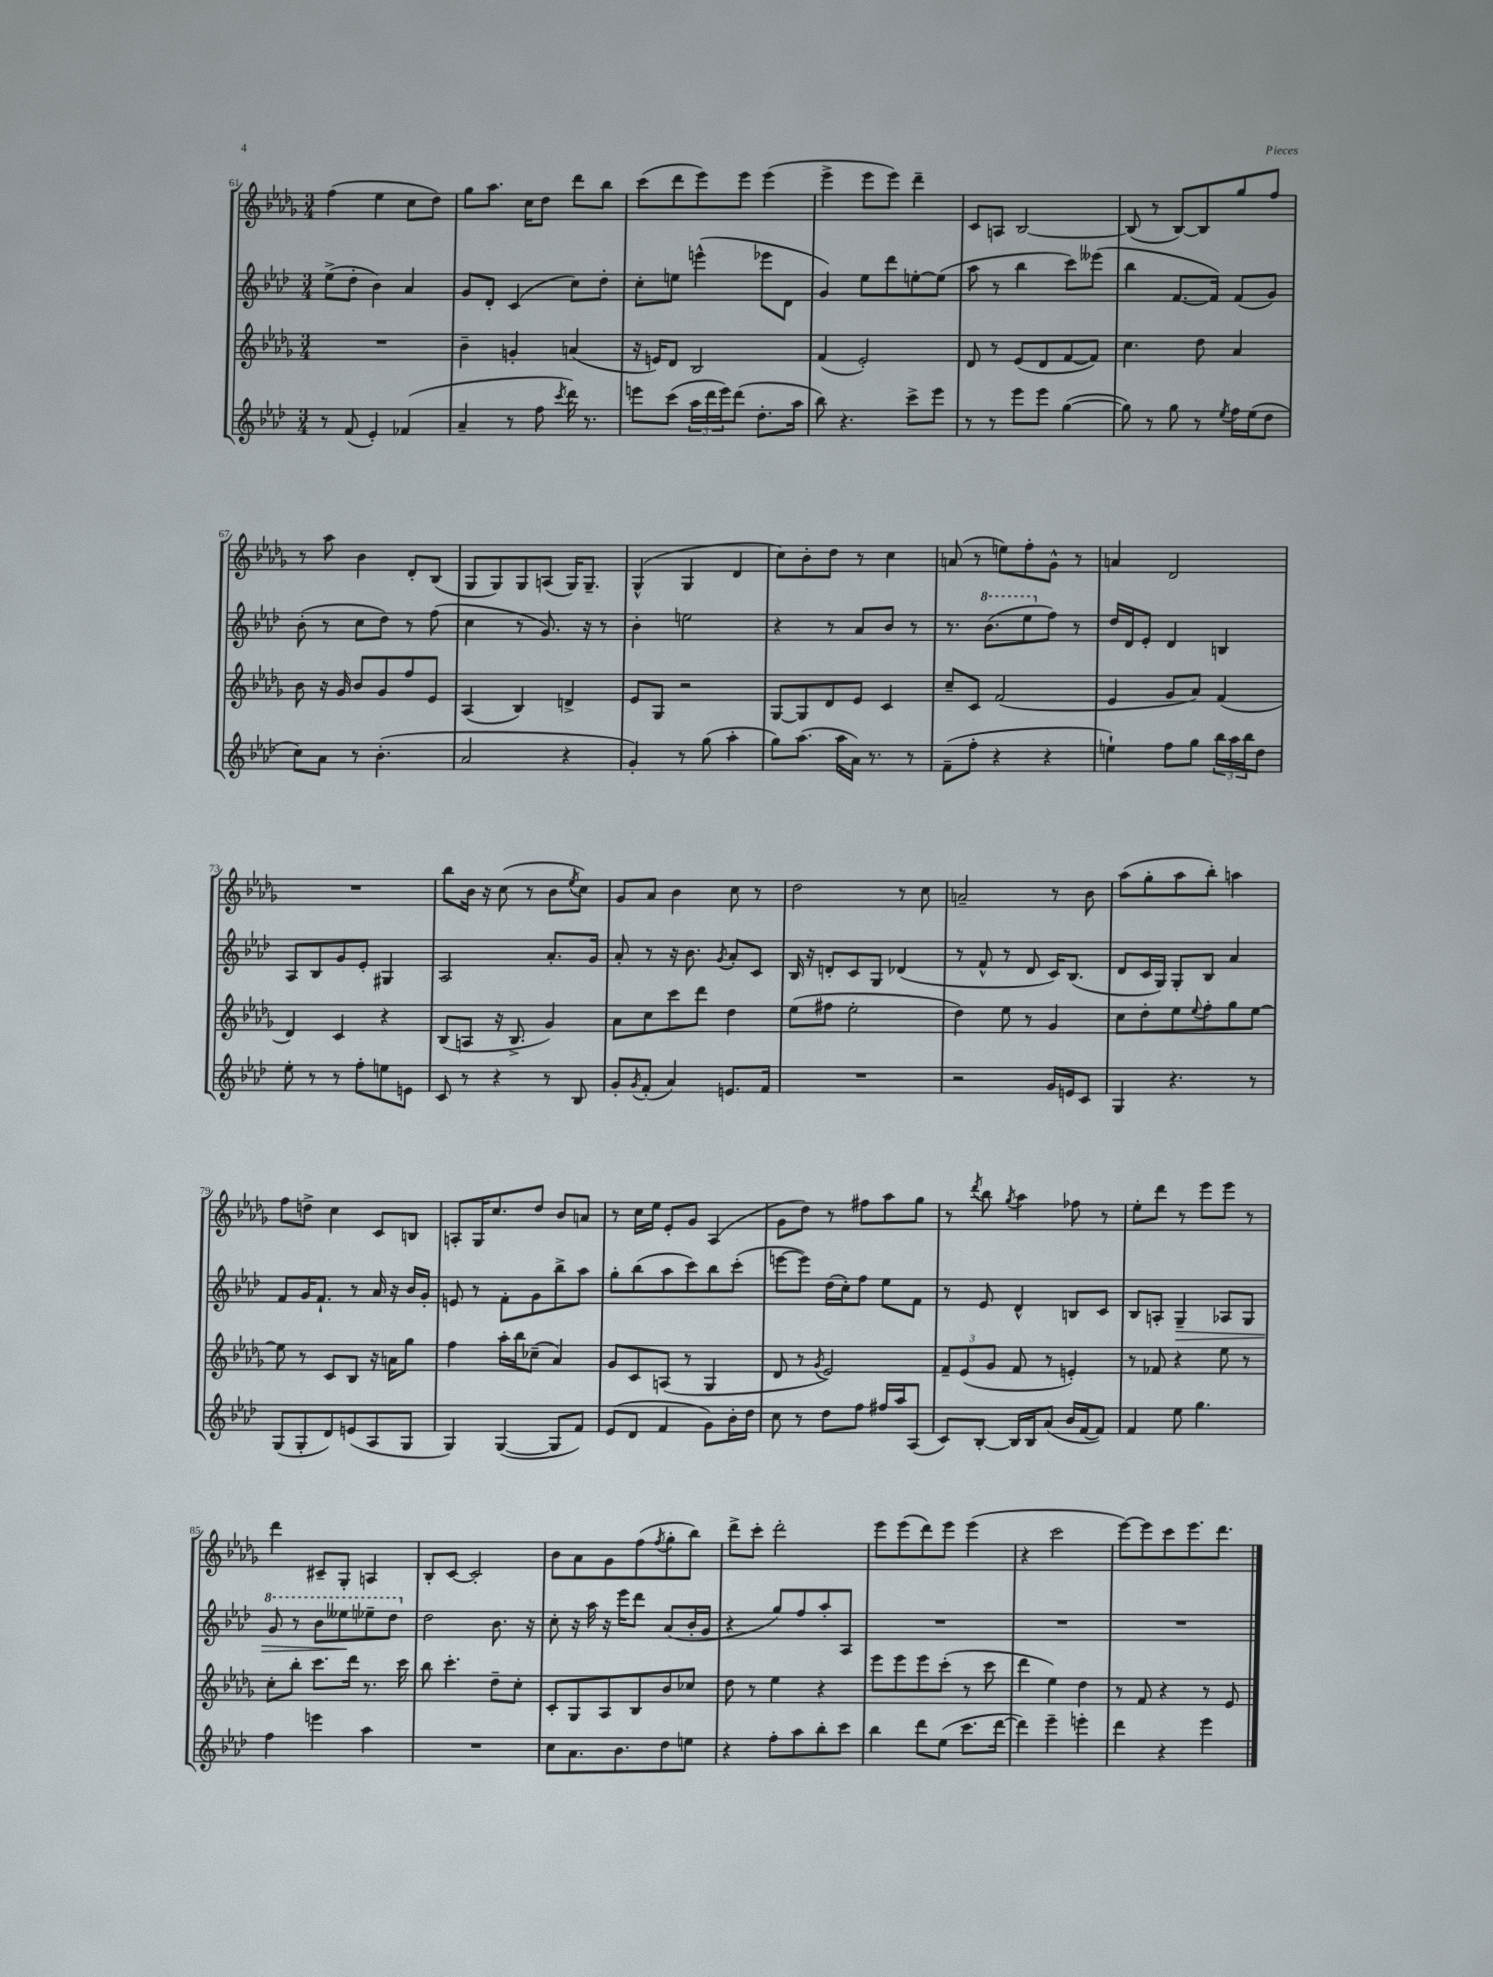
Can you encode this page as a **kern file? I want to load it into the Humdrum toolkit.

**kern	**kern	**kern	**kern
*staff4	*staff3	*staff2	*staff1
*clefG2	*clefG2	*clefG2	*clefG2
*k[b-e-a-d-]	*k[b-e-a-d-g-]	*k[b-e-a-d-]	*k[b-e-a-d-g-]
*M3/4	*M3/4	*M3/4	*M3/4
8r	2.r	(8ee-^	(4ff
(8f	.	8dd-'	.
4e-')	.	4b-)	4ee-
(4f-	.	4a-	8cc
.	.	.	8dd-)
=	=	=	=
4a-~	4b-~	8g	8gg-
.	.	8d-'	8.aa-
8r	4g'	(4c	.
.	.	.	16cc
8ff	.	.	8dd-
8qccc	.	.	.
16ddd-)	(4a	8cc)	8ddd-
8.r	.	.	.
.	.	8dd-'	8bb-
=	=	=	=
8eee	16r	8cc'	(8ccc
.	16e)	.	.
(8ccc	8d-	8ee	8ddd-
24aa-	2B-	(4eee^^	8eee-)
24ddd-	.	.	.
24eee)	.	.	.
(8ddd-	.	.	8eee-
8.dd-'	.	8eee-	(4eee-
.	.	8d-	.
16aa-	.	.	.
=	=	=	=
8bb-)	(4f	4g)	4eee-^
4.r	.	.	.
.	2e-')	8ee-	8eee-
.	.	8ddd-	8eee-)
8ccc^	.	[8ee'	4ddd-~
8eee-	.	(8ee]	.
=	=	=	=
8r	8d-	8aa-	8c
8r	8r	8r	8A
8eee-	(8e-	4bb-	[2B-
8eee-	8d-	.	.
([4gg	[8f	8ccc)	.
.	8f])	(8eee--	.
=	=	=	=
8gg])	4.cc	4bb-	(8B-]
8r	.	.	8r
8gg	.	[8.f	[8B-)
8r	8dd-	.	8B-]
.	.	16f])	.
8qee-	.	.	.
16ff	4a-	(8f	8gg-
(16ee-	.	.	.
8dd-	.	8g)	8ff
=	=	=	=
8cc)	8b-	(8b-'	8r
8a-	16r	8r	8aa-
.	16g-	.	.
8r	8b-	8cc	4b-
(4.b-'	8g-	8dd-)	.
.	8ff	8r	8d-'
.	8e-	(8ff	(8B-
=	=	=	=
2a-	(4A-	4cc	8G-
.	.	.	8G-)
.	4B-)	8r	8G-
.	.	8.g)	(8A
4r	4d^	.	16G-)
.	.	16r	8.G-~
.	.	8r	.
=	=	=	=
4g')	8e-	4b-'	(4G-^^
.	8G-	.	.
8r	2r	2ee	4G-
(8gg	.	.	.
4aa-'	.	.	4d-
=	=	=	=
8gg)	[8G-	4r	8cc)
(8.aa-	8G-]	.	8b-'
.	8d-	8r	8dd-
16aa-	.	.	.
16a-)	8e-	8a-	8r
8.r	.	.	.
.	4c	8b-	4cc
8r	.	8r	.
=	=	=	=
(8f~	8cc~	8.r	(8a
8ff'	8c	.	8r
.	.	(8.bb-	.
4r	(2f	.	8ee)
.	.	8eee-	8ff'
4r	.	8ff)	8g-^^
.	.	8r	8r
=	=	=	=
4ee`)	4e-	16dd-	4a
.	.	16d-	.
.	.	8e-'	.
8ff	8g-	4d-	2d-
8gg	8a-)	.	.
24bb-	(4f	4B	.
24aa-	.	.	.
24bb-	.	.	.
8dd-	.	.	.
=	=	=	=
8ee-'	4d-)	8A-	2.r
8r	.	8B-	.
8r	4c	8g	.
8ff'	.	8e-'	.
8ee	4r	4G#	.
8e	.	.	.
=	=	=	=
8c	(8B-	2A-	8bb-
8r	8A	.	16b-
.	.	.	16r
4r	16r	.	(8cc
.	8.B-^	.	.
.	.	.	8r
8r	4g-)	8.a-'	8b-
.	.	.	8qee-
8B-	.	.	8cc)
.	.	16g	.
=	=	=	=
8g'	8a-	8a-'	8g-
8qg	.	.	.
(8f'	8cc	8r	8a-
4a-)	8ccc	16r	4b-
.	.	8.b-	.
.	8ddd-	.	.
.	.	8qg	.
8.e	4dd-	8a-'	8cc
.	.	8c	8r
16f	.	.	.
=	=	=	=
2.r	(8ee-	16B-	2dd-
.	.	16r	.
.	8ff#	8d'	.
.	2ee-'	8c	.
.	.	8G	.
.	.	(4d-	8r
.	.	.	8cc
=	=	=	=
2r	4dd-)	8r	2a~
.	.	8f^^	.
.	8ee-	8r	.
.	8r	8d-	.
16g	4g-	16c)	8r
16e	.	(8.B-	.
8c	.	.	8b-
=	=	=	=
4G	8cc	8d-	(8aa-
.	8dd-'	16c	8gg-'
.	.	16G)	.
4.r	8ee-	8G'	8aa-
.	8qqee-	.	.
.	8ff'	8B-	8bb-')
.	8gg-	4a-	4aa
8r	[8ee-	.	.
=	=	=	=
(8G	8ee-]	8f	8ff
8G'	8r	16g	8dd^
.	.	8.f`	.
8d-)	8c	.	4cc
(8e	8B-	8r	.
8A-	16r	16a-	8c
.	16a	16r	.
8G	8gg-	16b-	8B
.	.	16g'	.
=	=	=	=
4G)	4ff	8e	8A'
.	.	8r	16G-
.	.	.	8.cc
([4G	16aa-'	8f'	.
.	16bb-	.	.
.	(8cc-~	8g	8dd-
8G]	4a-)	8bb-^	8b-
8f)	.	8aa-	8a
=	=	=	=
(8e-	8g-	8gg'	8r
8d-	8c	(8bb-	16cc
.	.	.	16ee-
4f	(8A	8aa-	8e-'
.	8r	8ccc)	8g-
8g)	4G-	8bb-	(4A-
16b-'	.	(8ccc'	.
16dd-	.	.	.
=	=	=	=
8cc	8d-	[8eee	8g-
8r	8r	8eee])	8dd-)
.	8qg-	.	.
8dd-	2e-)	(16dd-	8r
.	.	16cc')	.
8ff	.	8ff	8ff#
16ff#	.	8ee-	8aa-
16aa-	.	.	.
(8A-	.	8f	8gg-
=	=	=	=
8c)	12f~	8r	8r
.	(12e-	.	.
.	.	.	8qddd-
[8B-'	.	8e-	8bb-
.	12g-	.	.
.	.	.	8qgg-
16B-]	8f	4d-^^	4aa-
16B-	.	.	.
(8a-	8r	.	.
16b-	4e')	8B	8ff-
[16f	.	.	.
8f])	.	8c	8r
=	=	=	=
4f	8r	8B-	8ee-'
.	8f-	8A'	8ddd-
8ee-	4r	4G~	8r
4.gg	.	.	8eee-
.	8ee-	8A-	8eee-
.	8r	8G	8r
=	=	=	=
4ff	8cc'	8gg	4ddd-
.	8bb-'	8r	.
4eee	8.ccc	8bb-	8c#~
.	.	8eee--	8G-'
.	16ddd-	.	.
4aa-	8.r	8eee-~	4A
.	.	8ddd-	.
.	16ccc	.	.
=	=	=	=
2.r	8bb-	2dd-	8B-'
.	4.ccc'	.	[8c
.	.	.	2c']
.	8dd-~	8.b-	.
.	8cc'	.	.
.	.	16r	.
=	=	=	=
8cc	8c'	8cc'	8b-
8.a-	8G-	16r	8a-
.	.	16aa-	.
.	8A-	16r	8g-
8.b-	.	16eee-	.
.	8B-	8ddd-	(8ff
.	.	.	8qff
8dd-	8b-	(8a-	8gg-'
8ee	8cc-	16b-'	8bb-)
.	.	16g	.
=	=	=	=
4r	8dd-	4r	8ddd-^
.	8r	.	8ccc'
8ff'	4ee-	8gg)	2ddd-'
8aa-	.	8ff	.
8bb-'	4r	8aa-'	.
8ccc	.	8A-	.
=	=	=	=
4bb-	8eee-	2.r	8eee-
.	8eee-	.	(8eee-
8ddd-	8eee-	.	8ddd-)
(8ee-	(8ccc'	.	8eee-
8.ccc	8r	.	(4eee-
.	8ccc	.	.
[16ddd-	.	.	.
=	=	=	=
4ddd-])	4ddd-	2.r	4r
4eee-~	4ee-)	.	2ccc
4eee'	4dd-	.	.
=	=	=	=
4ddd-	8r	2.r	[8eee-)
.	8f	.	8eee-]
4r	4r	.	8ccc
.	.	.	8.eee-
4eee-	8r	.	.
.	.	.	8.ddd-
.	8e-	.	.
==	==	==	==
*-	*-	*-	*-
